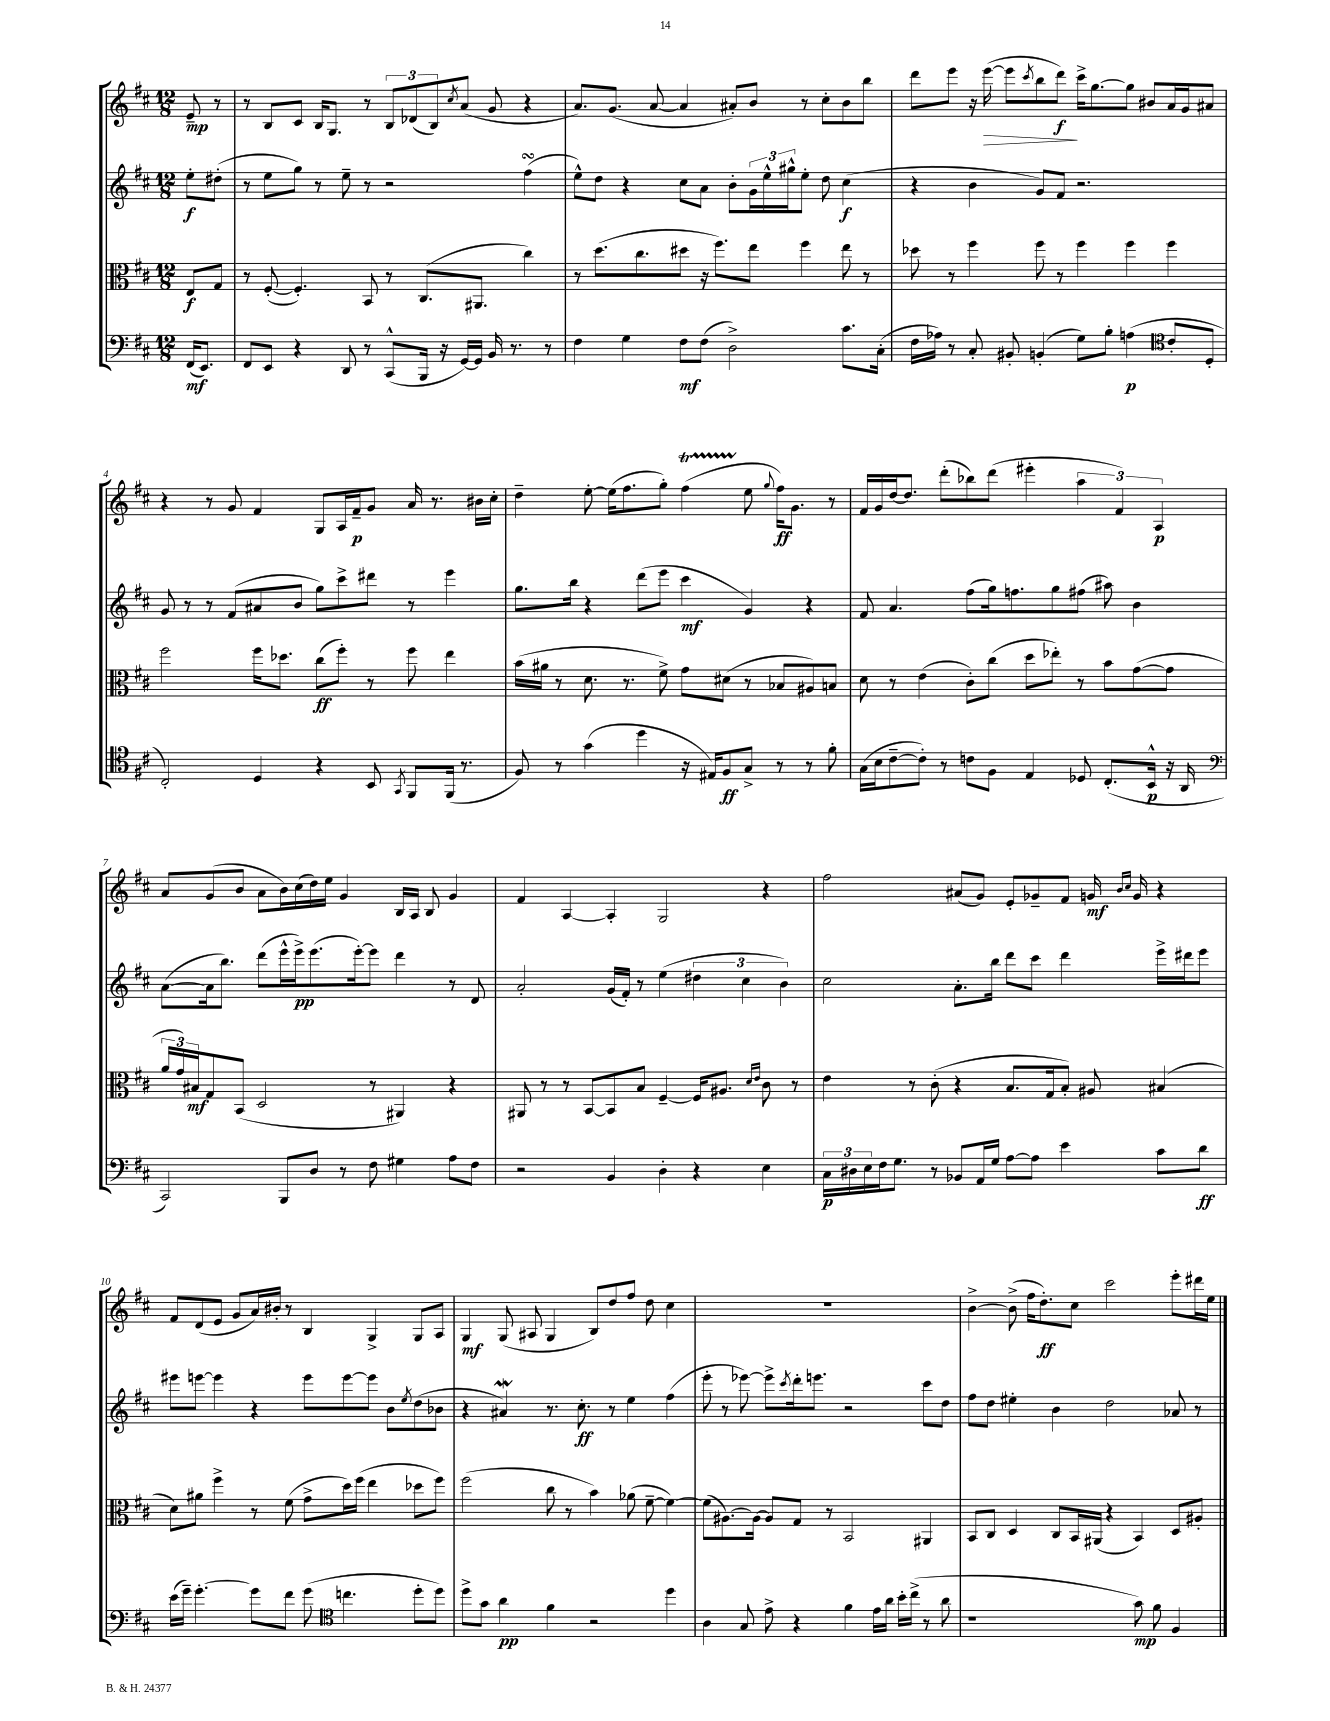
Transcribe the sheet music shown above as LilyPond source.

<<
\new StaffGroup <<
\new Staff = "s0" {
    \clef treble \key d \major \numericTimeSignature \time 12/8 \partial 4
    e'8--\mp r8 |
    r8 b8 cis'8 b16 g8. r8 \tuplet 3/2 { b8 des'8( b8) } \acciaccatura { cis''8 } a'8( g'8 r4 |
    a'8.) g'8.( a'8~ a'4 ais'8-.) b'8 r8 cis''8-. b'8 b''8 |
    d'''8 e'''8 r16 e'''16~\>( e'''8 \acciaccatura { cis'''8 } b''8 d'''8\f\!) cis'''16-> g''8.~ g''8 bis'8 a'16 g'16 ais'8 |
    r4 r8 g'8 fis'4 g8 a16 fis'16--\p g'8 a'16 r8. bis'16 cis''16-. |
    d''4-- e''8~-. e''16( fis''8. g''8-.) fis''4\startTrillSpan( e''8\stopTrillSpan \appoggiatura { g''8 } fis''16\ff) g'8. r8 |
    fis'16 g'16 d''16~ d''8. d'''8-.( bes''8) d'''8( eis'''4-. \tuplet 3/2 { a''4 fis'4) a4\p } |
    a'8 g'8( b'8 a'8 b'16) cis''16( d''16) e''16 g'4 b16 a16 b8 g'4 |
    fis'4 a4~ a4-. g2 r4 |
    fis''2 ais'8( g'8) e'8-. ges'8-- fis'8 g'16\mf \grace { b'16 cis''16 } g'16 r4 |
    fis'8 d'8( e'8 g'8 a'16) bis'16-. r8 b4 g4-> g8 a8 |
    g4\mf g8( ais8 g4 b8) d''8 fis''8 d''8 cis''4 |
    R1. |
    b'4~-> b'8->( fis''16 d''8.-.\ff) cis''8 cis'''2 e'''8-. dis'''16 e''16 \bar "|." |
}
\new Staff = "s1" {
    \clef treble \key d \major \numericTimeSignature \time 12/8 \partial 4
    e''8-.\f dis''8-.( |
    r8 e''8 g''8) r8 e''8-- r8 r2 fis''4\turn( |
    e''8-^) d''8 r4 cis''8 a'8 b'8-. \tuplet 3/2 { g'16 e''16-^ gis''16-^ } e''8-. d''8 cis''4\f( |
    r4 b'4 g'8) fis'8 r2. |
    g'8 r8 r8 fis'8( ais'8 b'8 g''8) cis'''8-> dis'''8 r8 e'''4 |
    g''8. b''16 r4 d'''8( e'''8 cis'''4\mf g'4) r4 |
    fis'8 a'4. fis''8( g''16) f''8. g''8 fis''8( ais''8) b'4 |
    a'8~( a'16 b''8.) d'''8( e'''16-^ e'''16->\pp) e'''8.( e'''16~-.) e'''8 d'''4 r8 d'8 |
    a'2-. g'16( fis'16-.) r8 e''4( \tuplet 3/2 { dis''4 cis''4 b'4) } |
    cis''2 a'8.-. b''16 d'''8 cis'''8 d'''4 e'''16-> dis'''16 e'''8 |
    eis'''8 e'''8~ e'''4 r4 e'''8 e'''8~ e'''8 b'8 \acciaccatura { e''8 } d''8( bes'8 |
    r4 ais'4\mordent) r8. cis''8.-.\ff r8 e''4 fis''4( |
    e'''8-. r8 ees'''8~) ees'''8-> \acciaccatura { cis'''8 } d'''16-. e'''8. r2 cis'''8 d''8 |
    fis''8 d''8 eis''4-. b'4 d''2 aes'8 r8 \bar "|." |
}
\new Staff = "s2" {
    \clef alto \key d \major \numericTimeSignature \time 12/8 \partial 4
    e8\f g8 |
    r8 fis8~-.( fis4.-.) b,8 r8 cis8.( ais,8. cis''4) |
    r8 d''8.( cis''8. dis''8 r16 fis''8.) e''8 fis''4 e''8 r8 |
    des''8 r8 fis''4 fis''8 r8 fis''4 fis''4 fis''4 |
    fis''2 fis''16 des''8. cis''8\ff( fis''8-.) r8 fis''8 e''4 |
    b'16( ais'16 r8 d'8. r8. fis'8->) g'8 dis'8( r8 bes8 ais8) b8 |
    d'8 r8 e'4( cis'8-.) cis''8( d''8 ees''8-.) r8 b'8 g'8~( g'8 |
    \tuplet 3/2 { a'16 g'16) bis16\mf } g8 b,8( d2 r8 ais,4) r4 |
    ais,8 r8 r8 b,8~ b,8 b8 fis4~-- fis16 ais8. \grace { d'16 e'16 } cis'8 r8 |
    e'4 r8 cis'8-.( r4 b8. g16 b8-.) ais8 bis4( |
    d'8) ais'8 fis''4-> r8 fis'8( g'8-> d''16) fis''16( e''4 des''8 fis''8) |
    fis''2( cis''8 r8 b'4) aes'8( fis'8~-- fis'4~) |
    fis'8( ais8.~) ais16~ ais8 g8 r8 b,2 ais,4 |
    b,8 cis8 d4 cis8 b,16 ais,16( r4 b,4) d8 ais8-. \bar "|." |
}
\new Staff = "s3" {
    \clef bass \key d \major \numericTimeSignature \time 12/8 \partial 4
    fis,16\mf( e,8.) |
    fis,8 e,8 r4 d,8 r8 cis,8-^( b,,16 r16 g,16~) g,16 b,16 r8. r8 |
    fis4 g4 fis8\mf fis8( d2->) cis'8. cis16-.( |
    fis16 aes16) r8 cis8-. bis,8-. b,4-.( g8) b8-. a4\p( \clef tenor cis'8-. d8-. |
    cis2-.) d4 r4 b,8 \acciaccatura { g,8 } fis,8 fis,16( r8. |
    fis8) r8 g'4( d''4 r16 eis16) fis8\ff g8-> r8 r8 fis'8-. |
    g16( b16 cis'8~-- cis'8-.) r8 c'8 fis8 e4 des8 cis8.-.( b,16-^\p r16 a,16 |
    \clef bass cis,2) b,,8 d8 r8 fis8 gis4 a8 fis8 |
    r2 b,4 d4-. r4 e4 |
    \tuplet 3/2 { cis16\p dis16 e16 } fis16 g8. r8 bes,8 a,16 g16 a8~ a8 e'4 cis'8 d'8\ff |
    e'16( g'16--) g'4.~-. g'8 fis'8 g'8( \clef tenor c''4. d''8-. d''8) |
    d''8-> g'8 a'4\pp fis'4 r2 d''4 |
    a4 g8 e'8-> r4 fis'4 e'16 a'16 b'16-. cis''16->( r8 a'8 |
    r1 g'8\mp) fis'8 fis4 \bar "|." |
}
>>
>>
